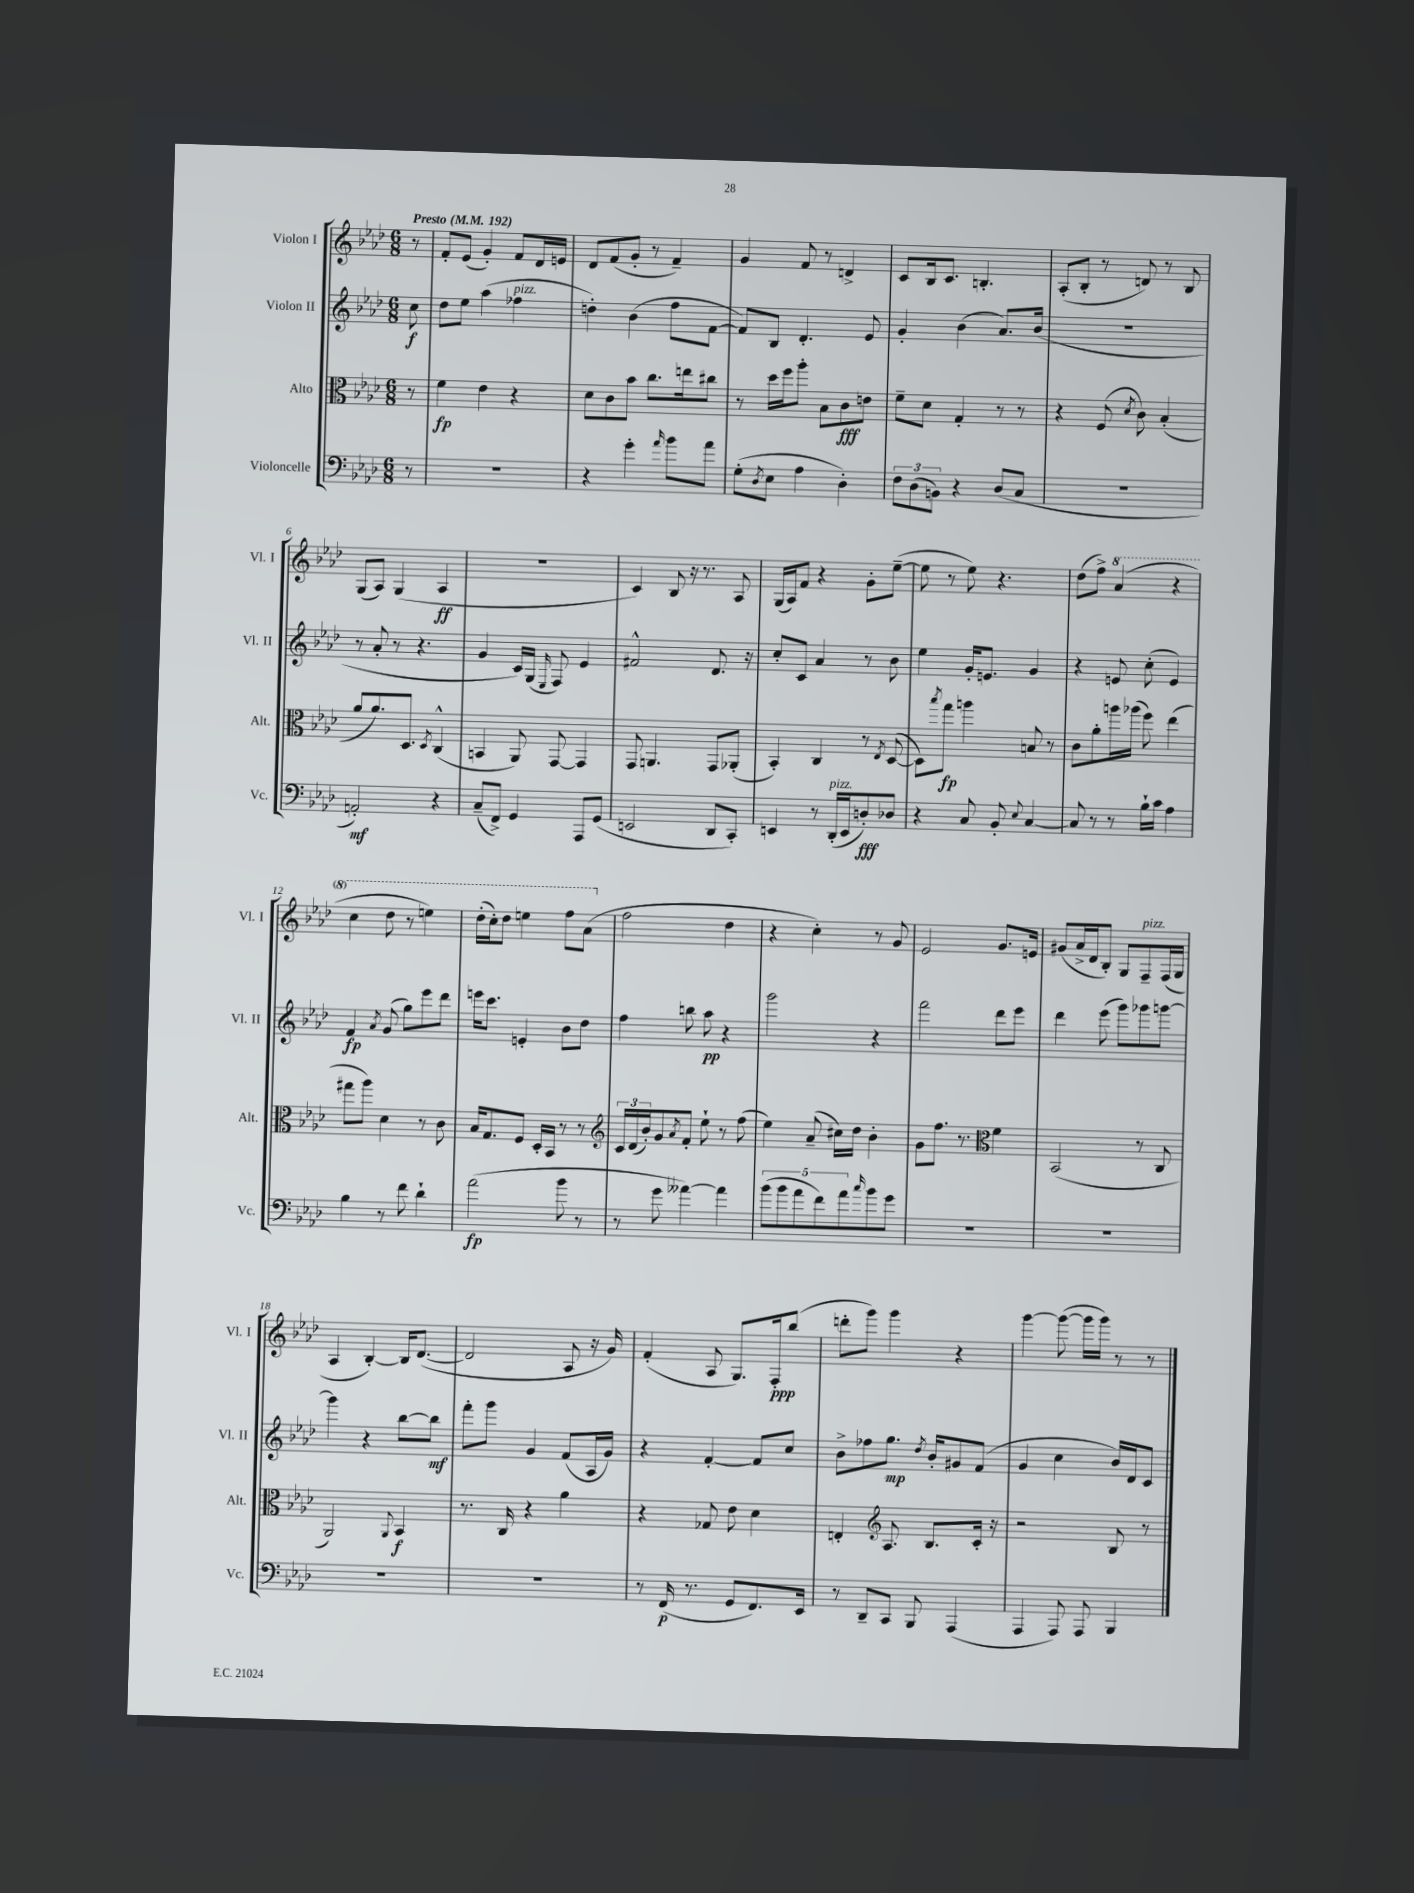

**kern	**dynam	**kern	**dynam	**kern	**dynam	**kern	**dynam
*part4	*part4	*part3	*part3	*part2	*part2	*part1	*part1
*staff4	*staff4	*staff3	*staff3	*staff2	*staff2	*staff1	*staff1
*I"Violoncelle	*	*I"Alto	*	*I"Violon II	*	*I"Violon I	*
*I'Vc.	*	*I'Alt.	*	*I'Vl. II	*	*I'Vl. I	*
*clefF4	*	*clefC3	*	*clefG2	*	*clefG2	*
*k[b-e-a-d-]	*	*k[b-e-a-d-]	*	*k[b-e-a-d-]	*	*k[b-e-a-d-]	*
*M6/8	*	*M6/8	*	*M6/8	*	*M6/8	*
*MM192	*	*MM192	*	*MM192	*	*MM192	*
=	=	=	=	=	=	=	=
!	!	!	!	!	!	!LO:TX:a:B:t=Presto	!
8r	.	8r	.	8cc\	f	8r	.
=1	=1	=1	=1	=1	=1	=1	=1
2.r	.	4f\	fp	8dd-\L	.	8f'/L	.
.	.	.	.	8ee-\J	.	(8e-/J	.
.	.	4e-\	.	(4aa-\	.	4g'/)	.
!	!	!	!	!LO:TX:a:i:t=pizz.	!	!	!
.	.	4r	.	4ff-X\	.	8f/L	.
.	.	.	.	.	.	16d-/L	.
.	.	.	.	.	.	16en/JJ	.
=2	=2	=2	=2	=2	=2	=2	=2
4r	.	8d-\L	.	4ddn'\)	.	8d-/L	.
.	.	8c\	.	.	.	(8f/	.
4g'\	.	8b-\J	.	(4b-\	.	8g'/J	.
.	.	8.cc\L	.	.	.	8r	.
16qqa-/	.	.	.	.	.	.	.
8b-\L	.	.	.	8ff\L	.	4f~/)	.
.	.	16een\k	.	.	.	.	.
8a-\J	.	8cc#X\J	.	[8f\J	.	.	.
=3	=3	=3	=3	=3	=3	=3	=3
(8G'\L	.	8r	.	8f/L])	.	4g/	.
8qD-/	.	.	.	.	.	.	.
8E-\J	.	16dd-\LL	.	8B-/J	.	.	.
.	.	16ff\J	.	.	.	.	.
4A-\	.	8aa-'\J	.	4.d-'/	.	8f/	.
.	.	8B-\L	.	.	.	8r	.
4D-'\)	.	8c\	fff	.	.	4dn^/	.
.	.	8en\J	.	8e-/	.	.	.
=4	=4	=4	=4	=4	=4	=4	=4
12F\L	.	8f~\L	.	4g'/	.	8c/L	.
(12D-\	.	.	.	.	.	.	.
.	.	8d-\J	.	.	.	16B-/k	.
12BBn\J)	.	.	.	.	.	.	.
.	.	.	.	.	.	8.c/J	.
4r	.	4G'/	.	(4b-\	.	.	.
.	.	.	.	.	.	4.Bn'/	.
(8D-/L	.	8r	.	8.a-/L)	.	.	.
8C/J	.	8r	.	.	.	.	.
.	.	.	.	(16b-/Jk	.	.	.
=5	=5	=5	=5	=5	=5	=5	=5
2.r	.	4r	.	2.r	.	(8A-'/L	.
.	.	.	.	.	.	8B-'/J	.
.	.	(8F/	.	.	.	8r	.
.	.	8qd-/	.	.	.	.	.
.	.	8c\)	.	.	.	8dn/)	.
.	.	(4B-'/	.	.	.	8r	.
.	.	.	.	.	.	8B-/	.
!!LO:LB:g=z
=6	=6	=6	=6	=6	=6	=6	=6
2AAn'/)	mf	8a-/L	.	8r	.	(8G/L	.
.	.	8.a-/)	.	8a-'/	.	8A-/J)	.
.	.	.	.	8r	.	(4G/	.
.	.	8.D-/J	.	.	.	.	.
.	.	.	.	4.r	.	.	.
.	.	8qD-/	.	.	.	.	.
4r	.	(4C^^/	.	.	.	4A-/	ff
=7	=7	=7	=7	=7	=7	=7	=7
(8C~/L	.	4BBn/	.	4g/	.	2.r	.
8FF^/J)	.	.	.	.	.	.	.
4GG/	.	8AA-/)	.	16c/LL)	.	.	.
.	.	.	.	(16G/JJ	.	.	.
.	.	.	.	16qqE-/	.	.	.
.	.	[8GG/	.	8F/)	.	.	.
8AAA-/L	.	4GG/]	.	4e-/	.	.	.
(8GG/J	.	.	.	.	.	.	.
=8	=8	=8	=8	=8	=8	=8	=8
2EEn/	.	8GG/	.	2f#X^^/	.	4c/)	.
.	.	4.AAn/	.	.	.	.	.
.	.	.	.	.	.	8B-/	.
.	.	.	.	.	.	16r	.
.	.	.	.	.	.	8.r	.
8DD-/L	.	8GG/L	.	8.d-/	.	.	.
8CC'/J)	.	(8AA-X'/J	.	.	.	8A-/	.
.	.	.	.	16r	.	.	.
=9	=9	=9	=9	=9	=9	=9	=9
4EEn/	.	4BB-'/)	.	8cc'/L	.	(16G/LL	.
.	.	.	.	.	.	16A-/J)	.
.	.	.	.	8c/J	.	8f/J	.
8r	.	4C/	.	4a-/	.	4r	.
!LO:TX:a:i:t=pizz.	!	!	!	!	!	!	!
(16DD-'/LL	.	.	.	.	.	.	.
16EE/J	.	.	.	.	.	.	.
8Dn'/)	fff	8r	.	8r	.	8g'\L	.
.	.	8qE-/	.	.	.	.	.
8D-X/J	.	([8D-/	.	8b-\	.	([8ee-~\J	.
=10	=10	=10	=10	=10	=10	=10	=10
4r	.	8D-\L])	.	4ee-\	.	8ee-\]	.
.	.	8qbb-/	.	.	.	.	.
.	.	8gg\J	fp	.	.	8r	.
8C/	.	4aan\	.	16g'/KL	.	8ee-\)	.
.	.	.	.	8.en/J	.	.	.
8BB-'/	.	.	.	.	.	4.r	.
8qqE-/	.	.	.	.	.	.	.
[4C/	.	8Bn/	.	4g/	.	.	.
.	.	8r	.	.	.	.	.
=11	=11	=11	=11	=11	=11	=11	=11
8C/]	.	8c\L	.	4r	.	(8dd-\L	.
8r	.	8a-'\	.	.	.	8ff^\J)	.
*	*	*	*	*	*	*8va	*
8r	.	16aan\L	.	8en/	.	(4aa-/	.
.	.	(16aa-X\JJ	.	.	.	.	.
16B-`\LL	.	8ff\)	.	(8cc'\	.	.	.
16c\JJ	.	.	.	.	.	.	.
4A-\	.	(4ee-\	.	4e/)	.	4r	.
!!LO:LB:g=z
=12	=12	=12	=12	=12	=12	=12	=12
4B-\	.	8gg#X\L	.	4f/	fp	4ccc\	.
.	.	8aa-\J)	.	.	.	.	.
.	.	.	.	8qa-/	.	.	.
8r	.	4d-\	.	(8g/	.	8ddd-\	.
8f\	.	.	.	8gg\L)	.	8r	.
4d-`\	.	8r	.	8eee-\	.	4eeen\)	.
.	.	8c\	.	8ddd-\J	.	.	.
=13	=13	=13	=13	=13	=13	=13	=13
(2a-\	fp	16B-/KL	.	16eeen\KL	.	(16ddd-'\LL	.
.	.	8.G/	.	8.ccc\J	.	16ccc'\J)	.
.	.	.	.	.	.	8ddd-\J	.
.	.	8F/J	.	4en'/	.	4eeen\	.
.	.	16D-'/LL	.	.	.	.	.
.	.	16BB-/JJ	.	.	.	.	.
8b-\	.	8r	.	8b-\L	.	8fff\L	.
8r	.	8r	.	8dd-\J	.	(8aa-\J	.
=14	=14	=14	=14	=14	=14	=14	=14
*	*	*clefG2	*	*	*	*	*
*	*	*	*	*	*	*X8va	*
8r	.	24c/LL	.	4ff\	.	2ff\	.
.	.	(24d-/	.	.	.	.	.
.	.	24b-'/J)	.	.	.	.	.
8g\	.	8g/	.	.	.	.	.
.	.	8qa-/	.	.	.	.	.
[4a--X\)	.	8f'/J	.	8bbn\	.	.	.
.	.	8ee-`\	.	8aa-\	pp	.	.
4a--\]	.	8r	.	4r	.	4dd-\	.
.	.	(8ff\	.	.	.	.	.
=15	=15	=15	=15	=15	=15	=15	=15
(10b-\L	.	4ee-\)	.	2ggg\	.	4r	.
10b-\	.	.	.	.	.	.	.
10a-\	.	.	.	.	.	.	.
.	.	(8a-~/	.	.	.	4cc'\)	.
10f\)	.	.	.	.	.	.	.
.	.	16cc#X\LL)	.	.	.	.	.
10a-\	.	.	.	.	.	.	.
.	.	16dd-\JJ	.	.	.	.	.
16qqcc/	.	.	.	.	.	.	.
8b-\	.	4b-'\	.	4r	.	8r	.
8g\J	.	.	.	.	.	8g/	.
=16	=16	=16	=16	=16	=16	=16	=16
2.r	.	8g\L	.	2fff\	.	2e-/	.
.	.	8.ff\J	.	.	.	.	.
.	.	8.r	.	.	.	.	.
*	*	*clefC3	*	*	*	*	*
.	.	4f\	.	8ddd-\L	.	8.g/L	.
.	.	.	.	8eee-\J	.	.	.
.	.	.	.	.	.	16en/Jk	.
=17	=17	=17	=17	=17	=17	=17	=17
2.r	.	(2BB-/	.	4ddd-\	.	(8g#X/L	.
.	.	.	.	.	.	16a-^/L	.
.	.	.	.	.	.	16d-/J	.
.	.	.	.	(8eee-\	.	8B-'/J)	.
.	.	.	.	8ggg\L)	.	8G/L	.
!	!	!	!	!	!	!LO:TX:a:i:t=pizz.	!
.	.	8r	.	8ggg-X\	.	8F~/	.
.	.	8C/	.	[8gggn\J	.	(16F/L	.
.	.	.	.	.	.	16G/JJ	.
!!LO:LB:g=z
=18	=18	=18	=18	=18	=18	=18	=18
2.r	.	2AA-/)	.	4ggg\]	.	4A-/	.
.	.	.	.	4r	.	[4B-'/)	.
.	.	8qqAA-/	.	.	.	.	.
.	.	4BB-/	f	[8bb-\L	.	16B-/KL]	.
.	.	.	.	.	.	([8.d-/J	.
.	.	.	.	8bb-\J]	mf	.	.
=19	=19	=19	=19	=19	=19	=19	=19
2.r	.	8.r	.	8fff'\L	.	2d-/]	.
.	.	.	.	8ggg\J	.	.	.
.	.	16C/	.	.	.	.	.
.	.	4r	.	4g/	.	.	.
.	.	4a-\	.	(8f/L	.	8A-/	.
.	.	.	.	16A-/L	.	16r	.
.	.	.	.	16g/JJ)	.	16g/)	.
=20	=20	=20	=20	=20	=20	=20	=20
8r	.	4r	.	4r	.	(4f'/	.
(16FF/	p	.	.	.	.	.	.
8.r	.	.	.	.	.	.	.
.	.	8G-X/	.	[4f'/	.	8A-/	.
8GG/L	.	8e-\	.	.	.	8.G/L)	.
8.FF/)	.	4d-\	.	8f/L]	.	.	.
.	.	.	.	.	.	16F'/k	ppp
.	.	.	.	8cc/J	.	(8bb-/J	.
16EE-/Jk	.	.	.	.	.	.	.
=21	=21	=21	=21	=21	=21	=21	=21
8r	.	4En'/	.	8b-^\L	.	8dddn'\L	.
8DD-~/L	.	.	.	8ff-X\	.	8ggg\J)	.
*	*	*clefG2	*	*	*	*	*
8CC/J	.	8.A-/	.	8.gg\J	mp	4ggg\	.
8BBB-/	.	.	.	.	.	.	.
.	.	.	.	8qdd-/	.	.	.
.	.	8.B-/L	.	16b-'/KL	.	.	.
(4AAA-/	.	.	.	8g#X/	.	4r	.
.	.	16c'/Jk	.	(8f/J	.	.	.
.	.	16r	.	.	.	.	.
=22	=22	=22	=22	=22	=22	=22	=22
4AAA-/	.	2r	.	4g/	.	[4ggg\	.
8AAA-/)	.	.	.	4cc\	.	(8ggg\_	.
8AAA-/	.	.	.	.	.	16ggg\LL]	.
.	.	.	.	.	.	16ggg\JJ)	.
4BBB-/	.	8B-/	.	16b-/LL)	.	8r	.
.	.	.	.	16d-/J	.	.	.
.	.	8r	.	8c/J	.	8r	.
==	==	==	==	==	==	==	==
*-	*-	*-	*-	*-	*-	*-	*-
